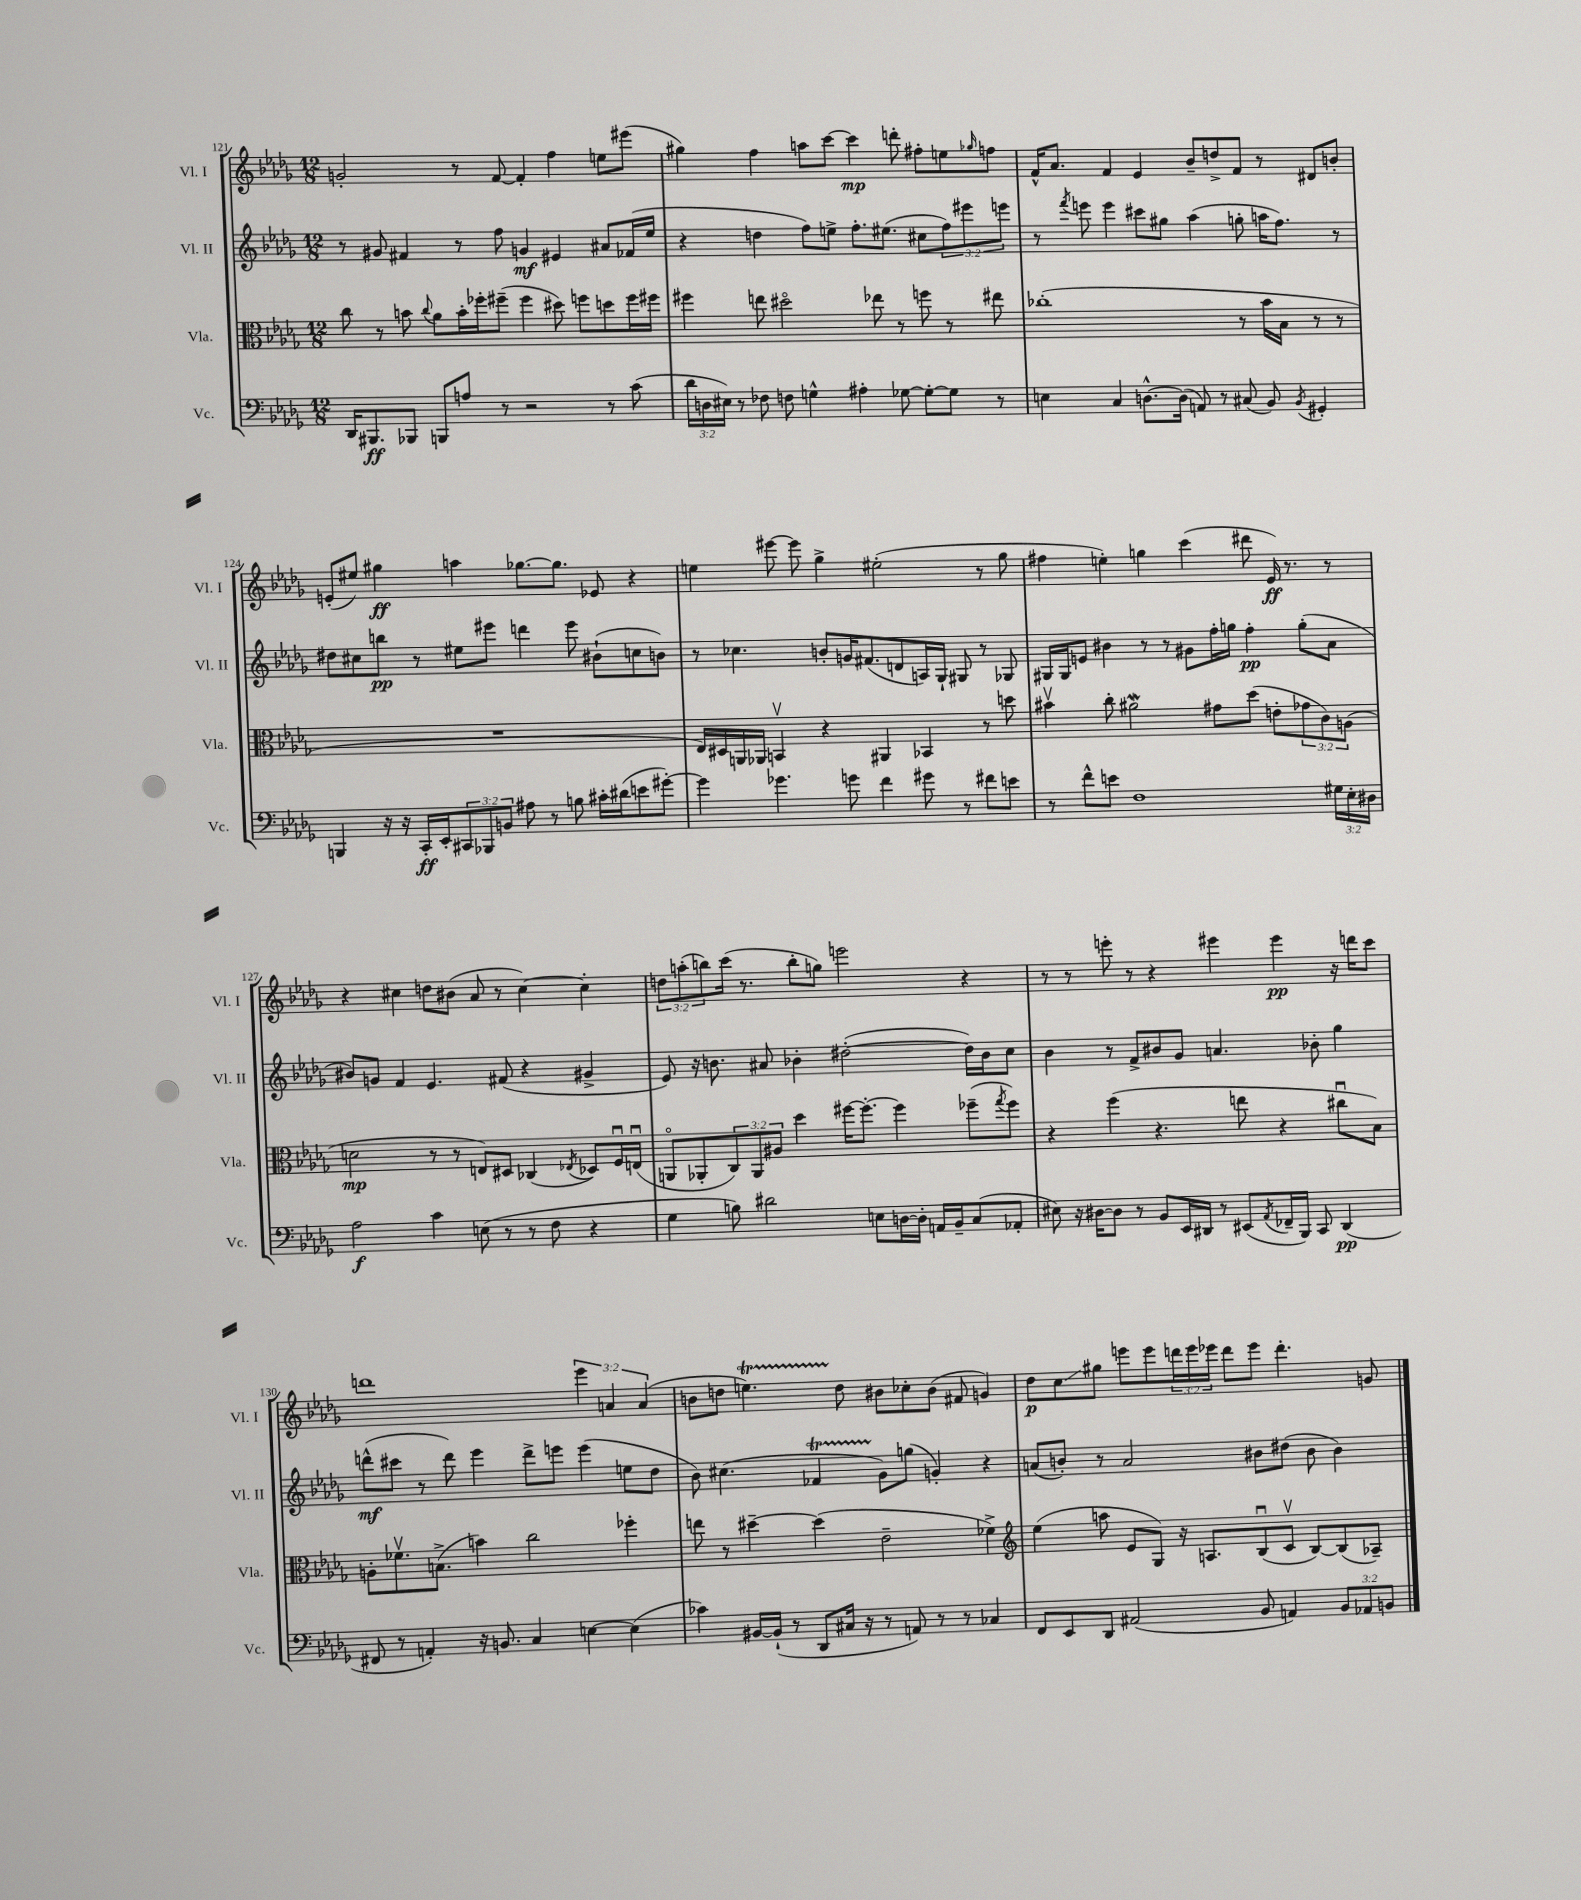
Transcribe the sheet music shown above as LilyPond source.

<<
\new StaffGroup <<
\new Staff = "s0" \with { instrumentName = "Vl. I" shortInstrumentName = "Vl. I" } {
    \clef treble \key des \major \numericTimeSignature \time 12/8 \override Staff.TupletNumber.text = #tuplet-number::calc-fraction-text
    g'2-. r8 f'8~ f'4-. f''4 e''8 eis'''8( |
    gis''4) f''4 a''8 c'''8~ c'''4\mp d'''8-. fis''8-. e''8 \grace { ges''16 } f''8 |
    f'16-^ aes'8. f'4 ees'4 bes'8-- d''8-> f'8 r8 dis'8 b'8-. |
    e'8-.( eis''8) gis''4\ff a''4 ges''8.~ ges''8. ees'8 r4 |
    e''4 eis'''8~ eis'''8 ges''4-> eis''2-.( r8 ges''8 |
    fis''4 e''4-.) g''4 c'''4( dis'''8 ees'16\ff) r8. r8 |
    r4 cis''4 d''8 bis'8( aes'8 r8 cis''4~) cis''4-. |
    \tuplet 3/2 { d''8 a''8-.( b''8) } c'''16( r8. b''8-. g''8) e'''2 r4 |
    r8 r8 e'''8-. r8 r4 eis'''4 eis'''4\pp r16 d'''16 c'''8 |
    d'''1 \tuplet 3/2 { ees'''4 a'4 a'4( } |
    b'8 d''8 e''4.\startTrillSpan) d''8\stopTrillSpan bis'8 ces''8-. bis'8( fis'8 g'4) |
    des''8\p c''8\glissando gis''8 e'''8 e'''8 \tuplet 3/2 { d'''16 e'''16 ees'''16 } d'''8 ees'''8 d'''4.-. g'8 \bar "|." |
}
\new Staff = "s1" \with { instrumentName = "Vl. II" shortInstrumentName = "Vl. II" } {
    \clef treble \key des \major \numericTimeSignature \time 12/8 \override Staff.TupletNumber.text = #tuplet-number::calc-fraction-text
    r8 gis'8 fis'4 r8 f''8 g'4\mf eis'4 ais'8 fes'16( ees''16 |
    r4 d''4 f''8) e''8-> f''8.-. eis''8.( cis''8 \tuplet 3/2 { f''8) eis'''8 e'''8 } |
    r8 \acciaccatura { f'''8 } e'''8 e'''4 cis'''8 gis''8 aes''4( g''8-. a''16 f''8.) r8 |
    dis''8 cis''8 b''8\pp r8 eis''8 eis'''8 d'''4 eis'''8 bis'8-!( c''8 b'8) |
    r8 ces''4. b'8-. g'16 fis'8.( d'8 a16) ges16-! gis8 r8 ges8 |
    gis16 gis16 e'8 bis'4 r8 r8 gis'8 f''16-. g''16 f''4-.\pp g''8-.( aes'8 |
    bis'8) g'8 f'4 ees'4. fis'8( r4 gis'4-> |
    ees'8) r16 b'8. ais'8 bes'4-. dis''2~-.( dis''16) bes'16 c''8 |
    bes'4 r8 f'8-> bis'8 ges'8 a'4. bes'8-. ges''4 |
    d'''8-^\mf( cis'''8 r8 d'''8) ees'''4 d'''8-> e'''8 e'''4( e''8 des''8 |
    bes'8) cis''4.( fes'4\startTrillSpan ges'8\stopTrillSpan) g''8( g'4-.) r4 |
    a'8( b'8-.) r8 a'2 bis'8 dis''8( bis'8 bis'4) \bar "|." |
}
\new Staff = "s2" \with { instrumentName = "Vla." shortInstrumentName = "Vla." } {
    \clef alto \key des \major \numericTimeSignature \time 12/8 \override Staff.TupletNumber.text = #tuplet-number::calc-fraction-text
    c''8 r8 b'8 \appoggiatura { c''8 } aes'8 b'16-. fes''16-. fis''8--( fis''4 dis''8) f''8 d''8 f''16 fis''16 |
    fis''4 e''8 dis''2\flageolet ees''8 r8 f''8 r8 eis''8 |
    ces''1-.( r8 bes'16 bes16 r8 r8 |
    R1. |
    ees16) dis16 a,16 aes,16 b,4\upbow r4 ais,4 bes,4 r8 d''8 |
    bis'4\upbow c''8-. ais'2\mordent gis'8 des''8( e'8-. \tuplet 3/2 { ges'8 c'8) a8( } |
    d'2\mp r8 r8 e8) dis8 ces4( \acciaccatura { ees8 } des8) f16\downbow e16\downbow( |
    a,8\flageolet aes,8-. \tuplet 3/2 { c8) aes,8 ais8 } des''4 fis''16~ fis''8.~-. fis''4 fes''8--( \acciaccatura { ges''8 } fes''8) |
    r4 f''4( r4. e''8 r4 cis''8\downbow bes8) |
    a8-. fes'8.\upbow b8.->( b'4) c''2 fes''4-. |
    e''8 r8 dis''4~-- dis''4( ees'2-- fes'4->) |
    \clef treble ees''4( a''8 ees'8 ges8) r16 a8. bes8\downbow( c'8\upbow bes8~) bes8( aes8--) \bar "|." |
}
\new Staff = "s3" \with { instrumentName = "Vc." shortInstrumentName = "Vc." } {
    \clef bass \key des \major \numericTimeSignature \time 12/8 \override Staff.TupletNumber.text = #tuplet-number::calc-fraction-text
    des,16 bis,,8.\ff bes,,8 b,,8 a8 r8 r2 r8 c'8( |
    \tuplet 3/2 { des'16 d16 eis16) } r8 fes8 f8 g4-^ ais4-. ges8~ ges8~-. ges8 r8 |
    e4 c4 d8.~-^ d16( a,8) r8 cis8( bes,8) \acciaccatura { bes,8 } gis,4-. |
    b,,4 r16 r16 c,16-.\ff ees,16-. \tuplet 3/2 { cis,8 bes,,8 b,8 } ais8 r8 b8 cis'16-. dis'16( e'8 gis'8~-.) |
    gis'4 ges'4. g'8 f'4 gis'8 r8 fis'8 e'8 |
    r8 f'8-^ e'8 f1 \tuplet 3/2 { gis16 ees16-. dis16 } |
    aes2\f c'4 e8( r8 r8 f8 r4 |
    ges4 b8) dis'2 e8 d16~ d16-. a,16 bes,16-- c8( aes,8-. |
    eis8) r16 dis16~ dis8 r8 bes,8 ees,16 dis,16 r8 eis,8( \acciaccatura { aes,8 } fes,16-- bes,,16) c,8 dis,4\pp( |
    fis,8 r8 a,4-.) r16 b,8. c4 e4~ e4( |
    ces'4) bis,16~ bis,16-!( r8 des,8 cis16 r16 r8 a,8) r8 r8 ces4 |
    f,8 ees,8 des,8 ais,2( bes,8 a,4) \tuplet 3/2 { bes,8 aes,8 b,8 } \bar "|." |
}
>>
>>
\layout { \context { \Score currentBarNumber = #121 } }
